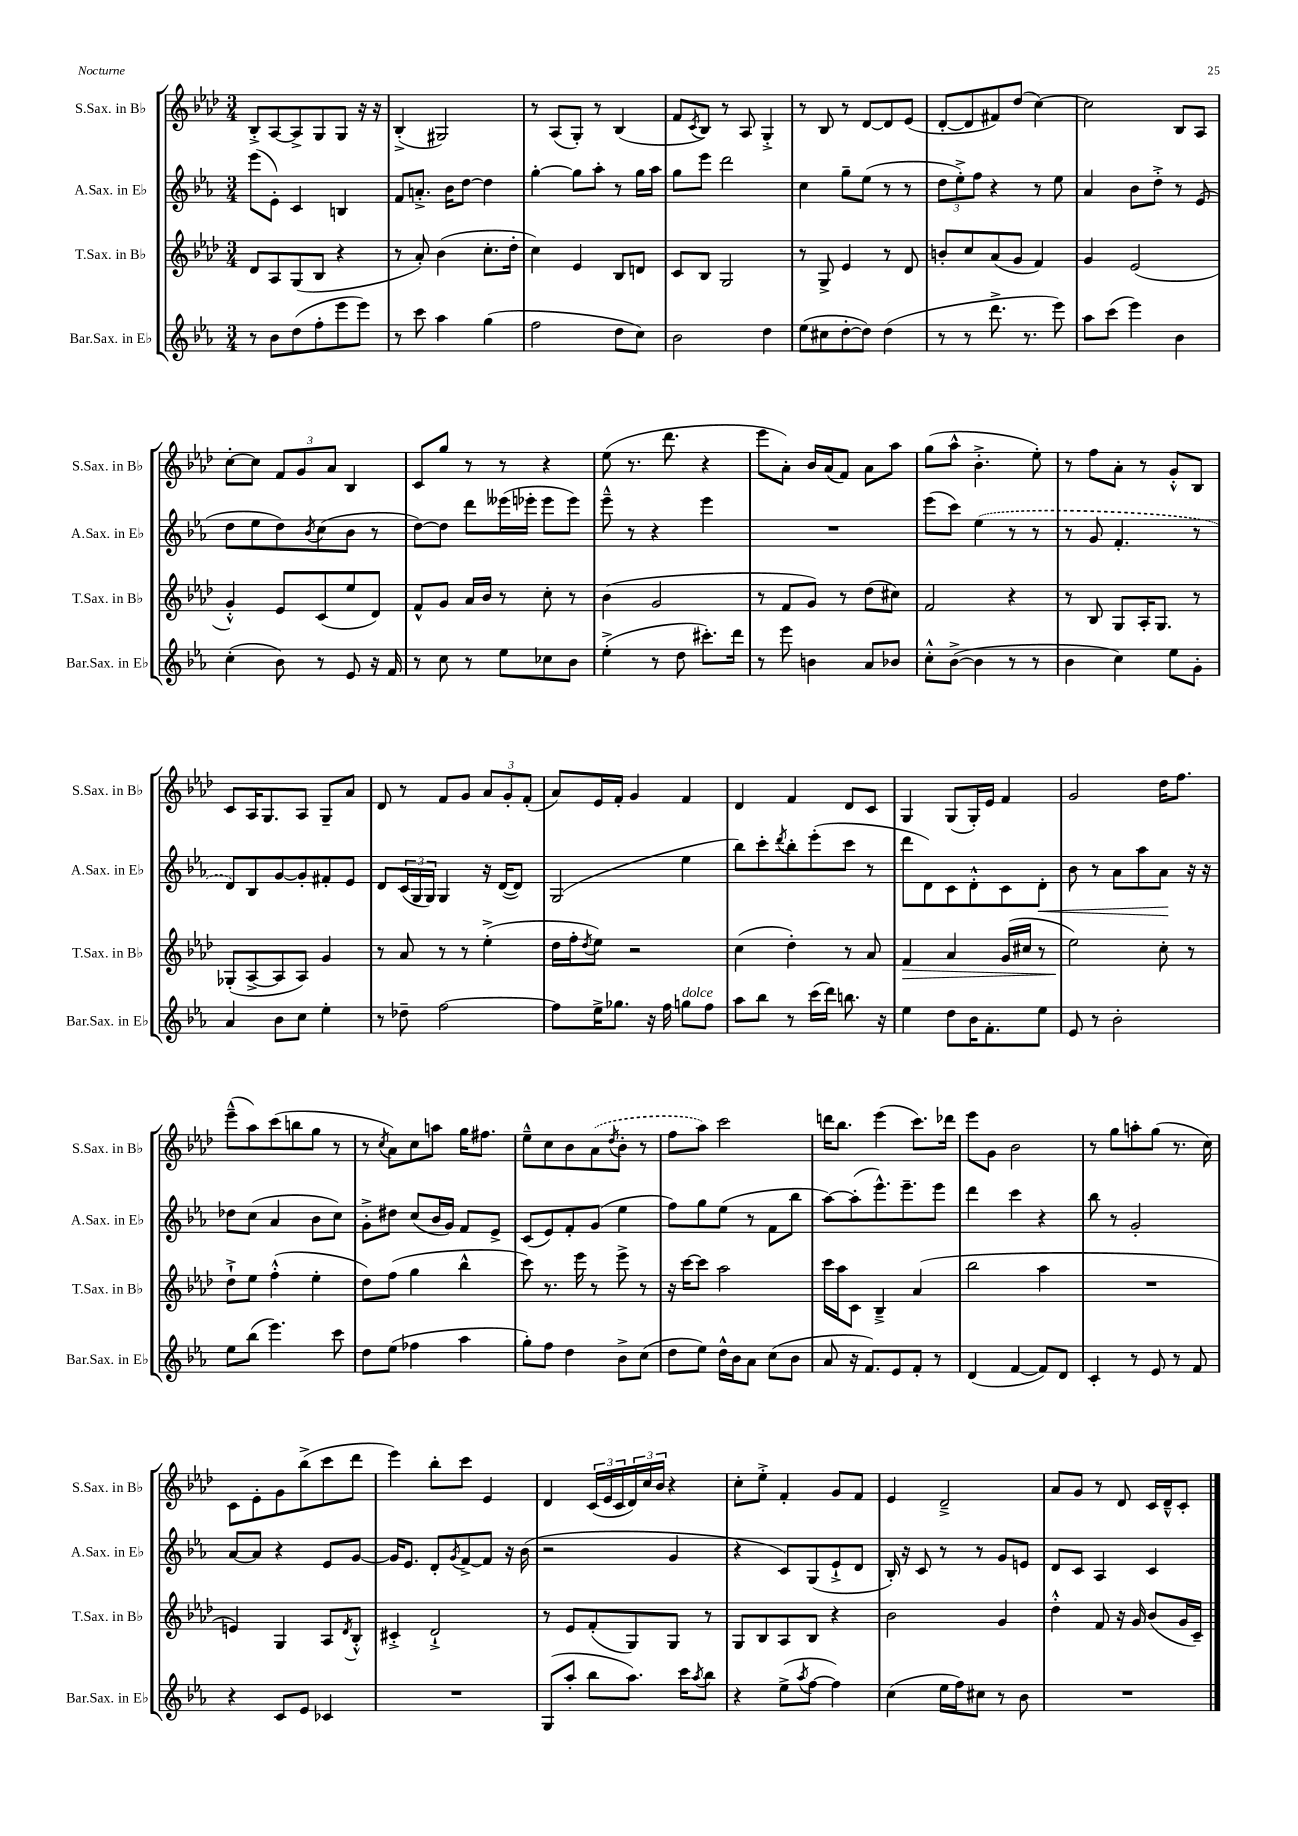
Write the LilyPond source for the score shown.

<<
\new StaffGroup <<
\new Staff = "s0" \with { instrumentName = "S.Sax. in Bb" shortInstrumentName = "S.Sax. in Bb" } {
    \clef treble \key aes \major \numericTimeSignature \time 3/4
    bes8-.-> aes8~ aes8-> g8 g8 r16 r16 |
    bes4-.->( gis2) |
    r8 aes8( g8-.) r8 bes4( |
    f'8 \acciaccatura { c'8 } bes8) r8 aes8 g4-.-> |
    r8 bes8 r8 des'8~ des'8 ees'8( |
    des'8~-. des'8 fis'8) des''8( c''4~) |
    c''2 bes8 aes8 |
    c''8~-. c''8 \tuplet 3/2 { f'8 g'8 aes'8 } bes4 |
    c'8 g''8 r8 r8 r4 |
    ees''8( r8. des'''8. r4 |
    ees'''8 aes'8-.) bes'16 aes'16( f'8) aes'8 aes''8 |
    g''8( aes''8-^ bes'4.-.-> ees''8-.) |
    r8 f''8 aes'8-. r8 g'8-.-^ bes8 |
    c'8 aes16 g8. aes8 g8-- aes'8 |
    des'8 r8 f'8 g'8 \tuplet 3/2 { aes'8 g'8-. f'8-.( } |
    aes'8) ees'16 f'16-. g'4 f'4 |
    des'4 f'4 des'8 c'8 |
    g4 g8( g16-.) ees'16 f'4 |
    g'2 des''16 f''8. |
    ees'''8---^( aes''8) c'''8( b''8 g''8 r8 |
    r8 \acciaccatura { c''8 } aes'8) c''8 a''8 g''16 fis''8. |
    ees''8---^ c''8 bes'8 \once \slurDashed aes'8( \acciaccatura { des''8 } bes'8-. r8 |
    f''8 aes''8) c'''2 |
    d'''16 bes''8. ees'''4( c'''8.) des'''16 |
    ees'''8 g'8 bes'2 |
    r8 g''8 a''8-. g''8( r8. c''16) |
    c'8 ees'8-. g'8 bes''8->( c'''8 des'''8 |
    ees'''4) bes''8-. c'''8 ees'4 |
    des'4 \tuplet 3/2 { c'16( ees'16 c'16 } \tuplet 3/2 { des'16) c''16 bes'16 } r4 |
    c''8-. ees''8-.-> f'4-. g'8 f'8 |
    ees'4 des'2---> |
    aes'8 g'8 r8 des'8 c'16 des'16---^ c'8-. \bar "|." |
}
\new Staff = "s1" \with { instrumentName = "A.Sax. in Eb" shortInstrumentName = "A.Sax. in Eb" } {
    \clef treble \key ees \major \numericTimeSignature \time 3/4
    ees'''8( ees'8-.) c'4 b4 |
    f'8 a'8.-.-> bes'16 d''8~ d''4 |
    g''4~-. g''8 aes''8-. r8 g''16 aes''16 |
    g''8 ees'''8 d'''2 |
    c''4 g''8-- ees''8( r8 r8 |
    \tuplet 3/2 { d''8 ees''8-.->) f''8 } r4 r8 ees''8 |
    aes'4 bes'8 d''8-.-> r8 ees'8( |
    d''8 ees''8 d''8) \acciaccatura { bes'8 } c''8( bes'8 r8 |
    d''8~) d''8 d'''8 eeses'''16( ees'''16-. ees'''8 ees'''8) |
    ees'''8---^ r8 r4 ees'''4 |
    R2. |
    ees'''8( c'''8) \once \slurDashed ees''4( r8 r8 |
    r8 g'8 f'4.-. r8 |
    d'8) bes8 g'8~ g'8-. fis'8-. ees'8 |
    d'8 \tuplet 3/2 { c'16( g16 g16) } g4 r16 d'16~( d'8) |
    g2( ees''4 |
    bes''8) c'''8-. \acciaccatura { d'''8 } bes''8-. ees'''8-.( c'''8 r8 |
    d'''8 d'8) c'8 d'8-.-^ c'8 d'8-.\< |
    bes'8 r8 aes'8 aes''8 aes'8\! r16 r16 |
    des''8 c''8( aes'4 bes'8 c''8) |
    g'8-.-> dis''8 c''8( bes'16 g'16) f'8 ees'8-> |
    c'8( ees'8) f'8-. g'8( ees''4 |
    f''8) g''8 ees''8( r8 f'8 bes''8 |
    aes''8~) aes''8-.( ees'''8.-^) ees'''8.-- ees'''8 |
    d'''4 c'''4 r4 |
    bes''8 r8 g'2-. |
    aes'8~ aes'8 r4 ees'8 g'8~ |
    g'16 ees'8. d'8-. \acciaccatura { g'8 } f'8~-> f'8 r16 bes'16( |
    r2 g'4 |
    r4 c'8) g8( ees'8-!-> d'8 |
    bes16-.) r16 c'8 r8 r8 g'8 e'8 |
    d'8 c'8 aes4 c'4 \bar "|." |
}
\new Staff = "s2" \with { instrumentName = "T.Sax. in Bb" shortInstrumentName = "T.Sax. in Bb" } {
    \clef treble \key aes \major \numericTimeSignature \time 3/4
    des'8 aes8 g8( bes8 r4 |
    r8 aes'8-.) bes'4( c''8.-. des''16-. |
    c''4) ees'4 bes8 d'8 |
    c'8 bes8 g2 |
    r8 g8-> ees'4 r8 des'8 |
    b'8-. c''8 aes'8( g'8 f'4) |
    g'4 ees'2( |
    g'4-.-^) ees'8 c'8( ees''8 des'8) |
    f'8-^ g'8 aes'16 bes'16 r8 c''8-. r8 |
    bes'4( g'2 |
    r8 f'8 g'8) r8 des''8( cis''8) |
    f'2 r4 |
    r8 bes8 g8 aes16-. g8. r8 |
    ges8-.( aes8~-> aes8 aes8) g'4 |
    r8 aes'8 r8 r8 ees''4-.->( |
    des''16 f''16-. \acciaccatura { des''8 } ees''8) r2 |
    c''4( des''4-.) r8 aes'8 |
    f'4\> aes'4 g'16( cis''16 r8 |
    ees''2\!) c''8-. r8 |
    des''8-!-> ees''8 f''4-.-^( ees''4-. |
    des''8) f''8( g''4 bes''4-^ |
    c'''8) r8. ees'''16 r8 ees'''8-> r8 |
    r16 c'''16~ c'''8 aes''2 |
    c'''16 aes''16 c'8 bes4---> aes'4( |
    bes''2 aes''4 |
    R2. |
    e'4) g4 aes8 \acciaccatura { des'8 } bes8-.-^ |
    cis'4-.-> des'2-!-> |
    r8 ees'8 f'8-.( g8) g8 r8 |
    g8 bes8 aes8 bes8 r4 |
    bes'2 g'4 |
    des''4-.-^ f'8 r16 g'16 bes'8( g'16 c'16--) \bar "|." |
}
\new Staff = "s3" \with { instrumentName = "Bar.Sax. in Eb" shortInstrumentName = "Bar.Sax. in Eb" } {
    \clef treble \key ees \major \numericTimeSignature \time 3/4
    r8 bes'8 d''8( f''8-. ees'''8 ees'''8) |
    r8 c'''8 aes''4 g''4( |
    f''2 d''8 c''8) |
    bes'2 d''4 |
    ees''8( cis''8 d''8~-. d''8) d''4( |
    r8 r8 d'''8.-> r8. ees'''8) |
    aes''8 c'''8( ees'''4) bes'4 |
    c''4-.( bes'8) r8 ees'8 r16 f'16 |
    r8 c''8 r8 ees''8 ces''8 bes'8 |
    ees''4-.->( r8 d''8 cis'''8.-.) d'''16 |
    r8 ees'''8 b'4 aes'8 bes'8 |
    c''8-.-^ bes'8~->( bes'4 r8 r8 |
    bes'4 c''4) ees''8 g'8-. |
    aes'4 bes'8 c''8 ees''4-. |
    r8 des''8-- f''2~ |
    f''8 ees''16-> ges''8. r16 f''16 g''8^\markup { \italic "dolce" } f''8 |
    aes''8 bes''8 r8 c'''16( d'''16) b''8. r16 |
    ees''4 d''8 bes'16 f'8.-. ees''8 |
    ees'8 r8 bes'2-. |
    ees''8 bes''8( ees'''4.) c'''8 |
    d''8 ees''8( fes''4 aes''4 |
    g''8-.) f''8 d''4 bes'8-> c''8( |
    d''8 ees''8) d''16-^ bes'16 aes'8 c''8( bes'8 |
    aes'8 r16 f'8.) ees'8 f'8-. r8 |
    d'4( f'4~ f'8) d'8 |
    c'4-. r8 ees'8 r8 f'8 |
    r4 c'8 ees'8 ces'4 |
    R2. |
    g8( aes''8-. bes''8 aes''8.) c'''16 \acciaccatura { aes''8 } bes''8 |
    r4 ees''8->( \acciaccatura { aes''8 } f''8~ f''4) |
    c''4( ees''16 f''16) cis''8 r8 bes'8 |
    R2. \bar "|." |
}
>>
>>
\layout { \context { \Score \remove "Bar_number_engraver" } }
